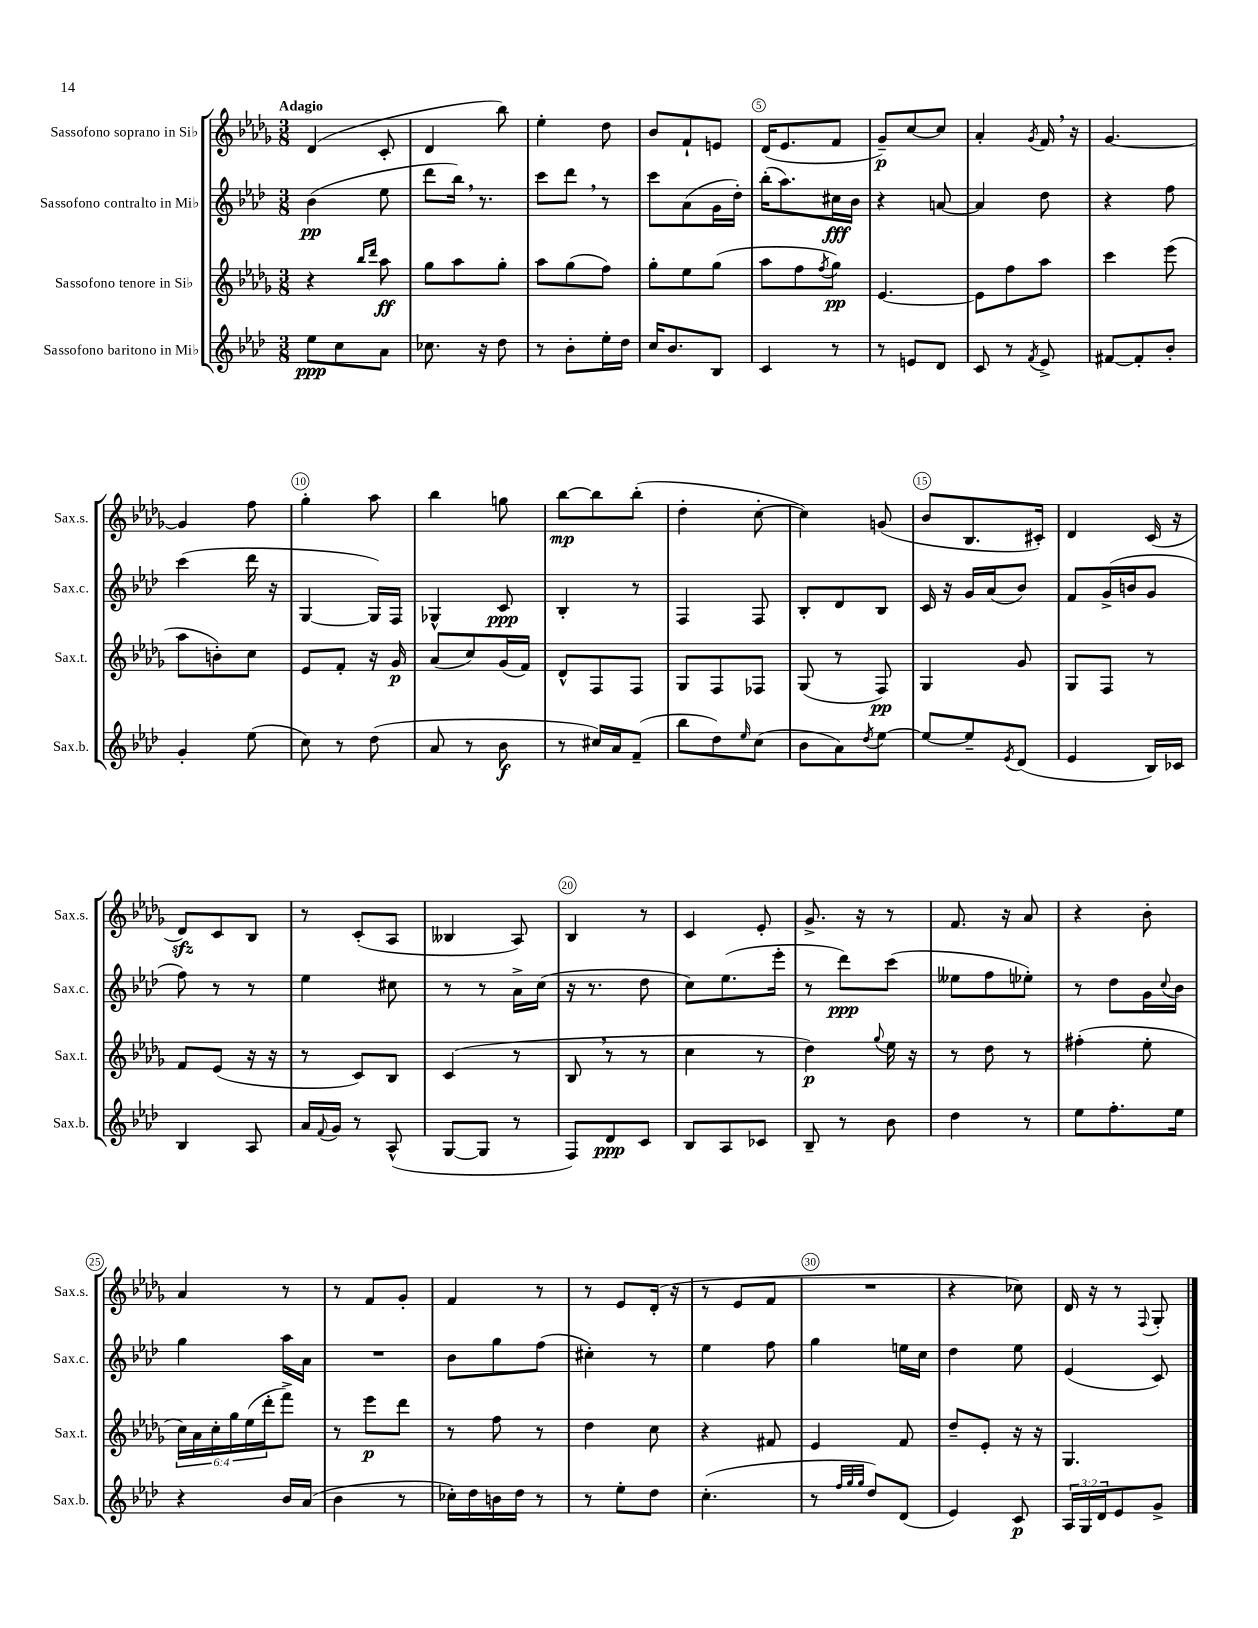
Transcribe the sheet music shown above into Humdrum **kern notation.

**kern	**dynam	**kern	**dynam	**kern	**dynam	**kern	**dynam
*part4	*part4	*part3	*part3	*part2	*part2	*part1	*part1
*staff4	*staff4	*staff3	*staff3	*staff2	*staff2	*staff1	*staff1
*I"Sassofono baritono in Mi♭	*	*I"Sassofono tenore in Si♭	*	*I"Sassofono contralto in Mi♭	*	*I"Sassofono soprano in Si♭	*
*I'Sax.b.	*	*I'Sax.t.	*	*I'Sax.c.	*	*I'Sax.s.	*
*clefG2	*	*clefG2	*	*clefG2	*	*clefG2	*
*k[b-e-a-d-]	*	*k[b-e-a-d-g-]	*	*k[b-e-a-d-]	*	*k[b-e-a-d-g-]	*
*M3/8	*	*M3/8	*	*M3/8	*	*M3/8	*
=1	=1	=1	=1	=1	=1	=1	=1
!	!	!	!	!	!	!LO:TX:a:B:t=Adagio	!
8ee-\L	ppp	4r	.	(4b-\	pp	(4d-/	.
8cc\	.	.	.	.	.	.	.
.	.	16qqbb-/LL	.	.	.	.	.
.	.	16qqddd-/JJ	.	.	.	.	.
8a-\J	.	8aa-\	ff	8ee-\	.	8c'/	.
=2	=2	=2	=2	=2	=2	=2	=2
8.cc-X\	.	8gg-\L	.	8ddd-\L	.	4d-/	.
.	.	8aa-\	.	16bb-,\Jk)	.	.	.
16r	.	.	.	8.r	.	.	.
8dd-\	.	8gg-'\J	.	.	.	8bb-\)	.
=3	=3	=3	=3	=3	=3	=3	=3
8r	.	8aa-\L	.	8ccc\L	.	4ee-'\	.
8b-'\L	.	(8gg-\	.	8ddd-,\J	.	.	.
16ee-'\L	.	8ff\J)	.	8r	.	8dd-\	.
16dd-\JJ	.	.	.	.	.	.	.
=4	=4	=4	=4	=4	=4	=4	=4
16cc/KL	.	8gg-'\L	.	8ccc\L	.	8b-/L	.
8.b-/	.	.	.	.	.	.	.
.	.	8ee-\	.	(8a-\	.	8f`/	.
8B-/J	.	(8gg-\J	.	16g\L	.	8en/J	.
.	.	.	.	16dd-'\JJ)	.	.	.
=5	=5	=5	=5	=5	=5	=5	=5
4c/	.	8aa-\L	.	(16bb-'\KL	.	(16d-/KL	.
.	.	.	.	8.aa-\)	.	8.e-/	.
.	.	8ff\	.	.	.	.	.
.	.	8qff/	.	.	.	.	.
8r	.	8gg-\J)	pp	16cc#X\L	fff	8f/J	.
.	.	.	.	16b-\JJ	.	.	.
=6	=6	=6	=6	=6	=6	=6	=6
8r	.	[4.e-/	.	4r	.	8g-~/L)	p
8en/L	.	.	.	.	.	[8cc/	.
8d-/J	.	.	.	[8an/	.	8cc/J]	.
=7	=7	=7	=7	=7	=7	=7	=7
8c/	.	8e-\L]	.	4a/]	.	4a-'/	.
8r	.	8ff\	.	.	.	.	.
8qf/	.	.	.	.	.	8qg-/	.
8e-^/	.	8aa-\J	.	8dd-\	.	16f,/	.
.	.	.	.	.	.	16r	.
=8	=8	=8	=8	=8	=8	=8	=8
[8f#X/L	.	4ccc\	.	4r	.	[4.g-/	.
8f#'/]	.	.	.	.	.	.	.
8b-'/J	.	(8eee-\	.	8ff\	.	.	.
!!LO:LB:g=z
=9	=9	=9	=9	=9	=9	=9	=9
4g'/	.	8aa-\L	.	(4ccc\	.	4g-/]	.
.	.	8bn'\)	.	.	.	.	.
(8ee-\	.	8cc\J	.	16ddd-\	.	8ff\	.
.	.	.	.	16r	.	.	.
=10	=10	=10	=10	=10	=10	=10	=10
8cc\)	.	8e-/L	.	[4G/	.	4gg-'\	.
8r	.	8f'/J	.	.	.	.	.
(8dd-\	.	16r	.	16G/LL])	.	8aa-\	.
.	.	16g-/	p	16F/JJ	.	.	.
=11	=11	=11	=11	=11	=11	=11	=11
8a-/	.	(8a-/L	.	4G-X^^/	.	4bb-\	.
8r	.	8cc/)	.	.	.	.	.
8b-\	f	(16g-/L	.	8c/	ppp	8ggn\	.
.	.	16f/JJ)	.	.	.	.	.
=12	=12	=12	=12	=12	=12	=12	=12
8r	.	8d-^^/L	.	4B-'/	.	[8bb-\L	mp
16cc#X/LL)	.	8F/	.	.	.	8bb-\]	.
16a-/J	.	.	.	.	.	.	.
(8f~/J	.	8F/J	.	8r	.	(8bb-'\J	.
=13	=13	=13	=13	=13	=13	=13	=13
8bb-\L	.	8G-/L	.	4F/	.	4dd-'\	.
8dd-\)	.	8F/	.	.	.	.	.
16qqee-/	.	.	.	.	.	.	.
(8cc\J	.	8F-X/J	.	8F/	.	[8cc'\	.
=14	=14	=14	=14	=14	=14	=14	=14
8b-\L	.	(8G-/	.	8B-'/L	.	4cc\])	.
8a-\)	.	8r	.	8d-/	.	.	.
8qdd-/	.	.	.	.	.	.	.
[8ee-\J	.	8F/)	pp	8B-/J	.	(8gn/	.
=15	=15	=15	=15	=15	=15	=15	=15
8ee-/L_	.	4G-/	.	16c/	.	8b-/L	.
.	.	.	.	16r	.	.	.
8ee-~/]	.	.	.	16g/LL	.	8.B-/	.
.	.	.	.	(16a-/J	.	.	.
8qe-/	.	.	.	.	.	.	.
(8d-/J	.	8g-/	.	8b-/J)	.	.	.
.	.	.	.	.	.	16c#X'/Jk)	.
=16	=16	=16	=16	=16	=16	=16	=16
4e-/	.	8G-/L	.	8f/L	.	4d-/	.
.	.	8F/J	.	(16g^/L	.	.	.
.	.	.	.	16bn/J	.	.	.
16B-/LL)	.	8r	.	8g/J	.	(16c/	.
16c-X/JJ	.	.	.	.	.	16r	.
!!LO:LB:g=z
=17	=17	=17	=17	=17	=17	=17	=17
4B-/	.	8f/L	.	8ff\)	.	8d-zz/L)	.
.	.	(8e-/J	.	8r	.	8c/	.
8A-/	.	16r	.	8r	.	8B-/J	.
.	.	16r	.	.	.	.	.
=18	=18	=18	=18	=18	=18	=18	=18
16a-/LL	.	8r	.	4ee-\	.	8r	.
8qqf/	.	.	.	.	.	.	.
16g/JJ	.	.	.	.	.	.	.
8r	.	8c/L)	.	.	.	(8c'/L	.
(8A-^^/	.	8B-/J	.	8cc#X\	.	8A-/J	.
=19	=19	=19	=19	=19	=19	=19	=19
[8G/L	.	(4c/	.	8r	.	4B--X/	.
8G/J]	.	.	.	8r	.	.	.
8r	.	8r	.	16a-^\LL	.	8A-/)	.
.	.	.	.	(16cc\JJ	.	.	.
=20	=20	=20	=20	=20	=20	=20	=20
8F/L)	.	8B-,/	.	16r	.	4B-/	.
.	.	.	.	8.r	.	.	.
8d-/	ppp	8r	.	.	.	.	.
8c/J	.	8r	.	8dd-\	.	8r	.
=21	=21	=21	=21	=21	=21	=21	=21
8B-/L	.	4cc\	.	8cc\L)	.	4c/	.
8A-/	.	.	.	(8.ee-\	.	.	.
8c-X/J	.	8r	.	.	.	8e-'/	.
.	.	.	.	16eee-'\Jk	.	.	.
=22	=22	=22	=22	=22	=22	=22	=22
8B-~/	.	4dd-\)	p	8r	.	8.g-^/	.
8r	.	.	.	8ddd-\L)	ppp	.	.
.	.	.	.	.	.	16r	.
.	.	8qqgg-/	.	.	.	.	.
8b-\	.	16ee-\	.	(8ccc\J	.	8r	.
.	.	16r	.	.	.	.	.
=23	=23	=23	=23	=23	=23	=23	=23
4dd-\	.	8r	.	8ee--X\L	.	8.f/	.
.	.	8dd-\	.	8ff\	.	.	.
.	.	.	.	.	.	16r	.
8r	.	8r	.	8ee-X'\J)	.	8a-/	.
=24	=24	=24	=24	=24	=24	=24	=24
8ee-\L	.	(4ff#X'\	.	8r	.	4r	.
8.ff'\	.	.	.	8dd-\L	.	.	.
.	.	8ee-'\	.	16g\L	.	8b-'\	.
.	.	.	.	8qqcc/	.	.	.
16ee-\Jk	.	.	.	16b-\JJ	.	.	.
!!LO:LB:g=z
=25	=25	=25	=25	=25	=25	=25	=25
4r	.	24cc\LL)	.	4gg\	.	4a-/	.
.	.	24a-\	.	.	.	.	.
.	.	24cc'\	.	.	.	.	.
.	.	24gg-\	.	.	.	.	.
.	.	(24ee-\	.	.	.	.	.
.	.	24ddd-'\J	.	.	.	.	.
16b-/LL	.	8fff^\J)	.	16aa-\LL	.	8r	.
(16a-/JJ	.	.	.	16a-\JJ	.	.	.
=26	=26	=26	=26	=26	=26	=26	=26
4b-\	.	8r	.	4.r	.	8r	.
.	.	8eee-\L	p	.	.	8f/L	.
8r	.	8ddd-\J	.	.	.	8g-'/J	.
=27	=27	=27	=27	=27	=27	=27	=27
16cc-X'\LL)	.	8r	.	8b-\L	.	4f/	.
16dd-\	.	.	.	.	.	.	.
16bn\	.	8ff\	.	8gg\	.	.	.
16dd-\JJ	.	.	.	.	.	.	.
8r	.	8r	.	(8ff\J	.	8r	.
=28	=28	=28	=28	=28	=28	=28	=28
8r	.	4dd-\	.	4cc#X'\)	.	8r	.
8ee-'\L	.	.	.	.	.	8e-/L	.
8dd-\J	.	8cc\	.	8r	.	(16d-'/Jk	.
.	.	.	.	.	.	16r	.
=29	=29	=29	=29	=29	=29	=29	=29
(4.cc'\	.	4r	.	4ee-\	.	8r	.
.	.	.	.	.	.	8e-/L	.
.	.	8f#X/	.	8ff\	.	8f/J	.
=30	=30	=30	=30	=30	=30	=30	=30
8r	.	4e-/	.	4gg\	.	4.r	.
32qqff/LLL	.	.	.	.	.	.	.
32qqgg/	.	.	.	.	.	.	.
32qqgg/JJJ	.	.	.	.	.	.	.
8dd-/L)	.	.	.	.	.	.	.
(8d-/J	.	8f/	.	16een\LL	.	.	.
.	.	.	.	16cc\JJ	.	.	.
=31	=31	=31	=31	=31	=31	=31	=31
4e-/)	.	8dd-~/L	.	4dd-\	.	4r	.
.	.	8e-'/J	.	.	.	.	.
8c/	p	16r	.	8ee-\	.	8cc-X\)	.
.	.	16r	.	.	.	.	.
=32	=32	=32	=32	=32	=32	=32	=32
24A-/LL	.	4.G-/	.	(4e-/	.	16d-/	.
24G/	.	.	.	.	.	.	.
.	.	.	.	.	.	16r	.
24d-/J	.	.	.	.	.	.	.
8e-/	.	.	.	.	.	8r	.
.	.	.	.	.	.	8qqF/	.
8g^/J	.	.	.	8c/)	.	8G-'/	.
==	==	==	==	==	==	==	==
*-	*-	*-	*-	*-	*-	*-	*-
